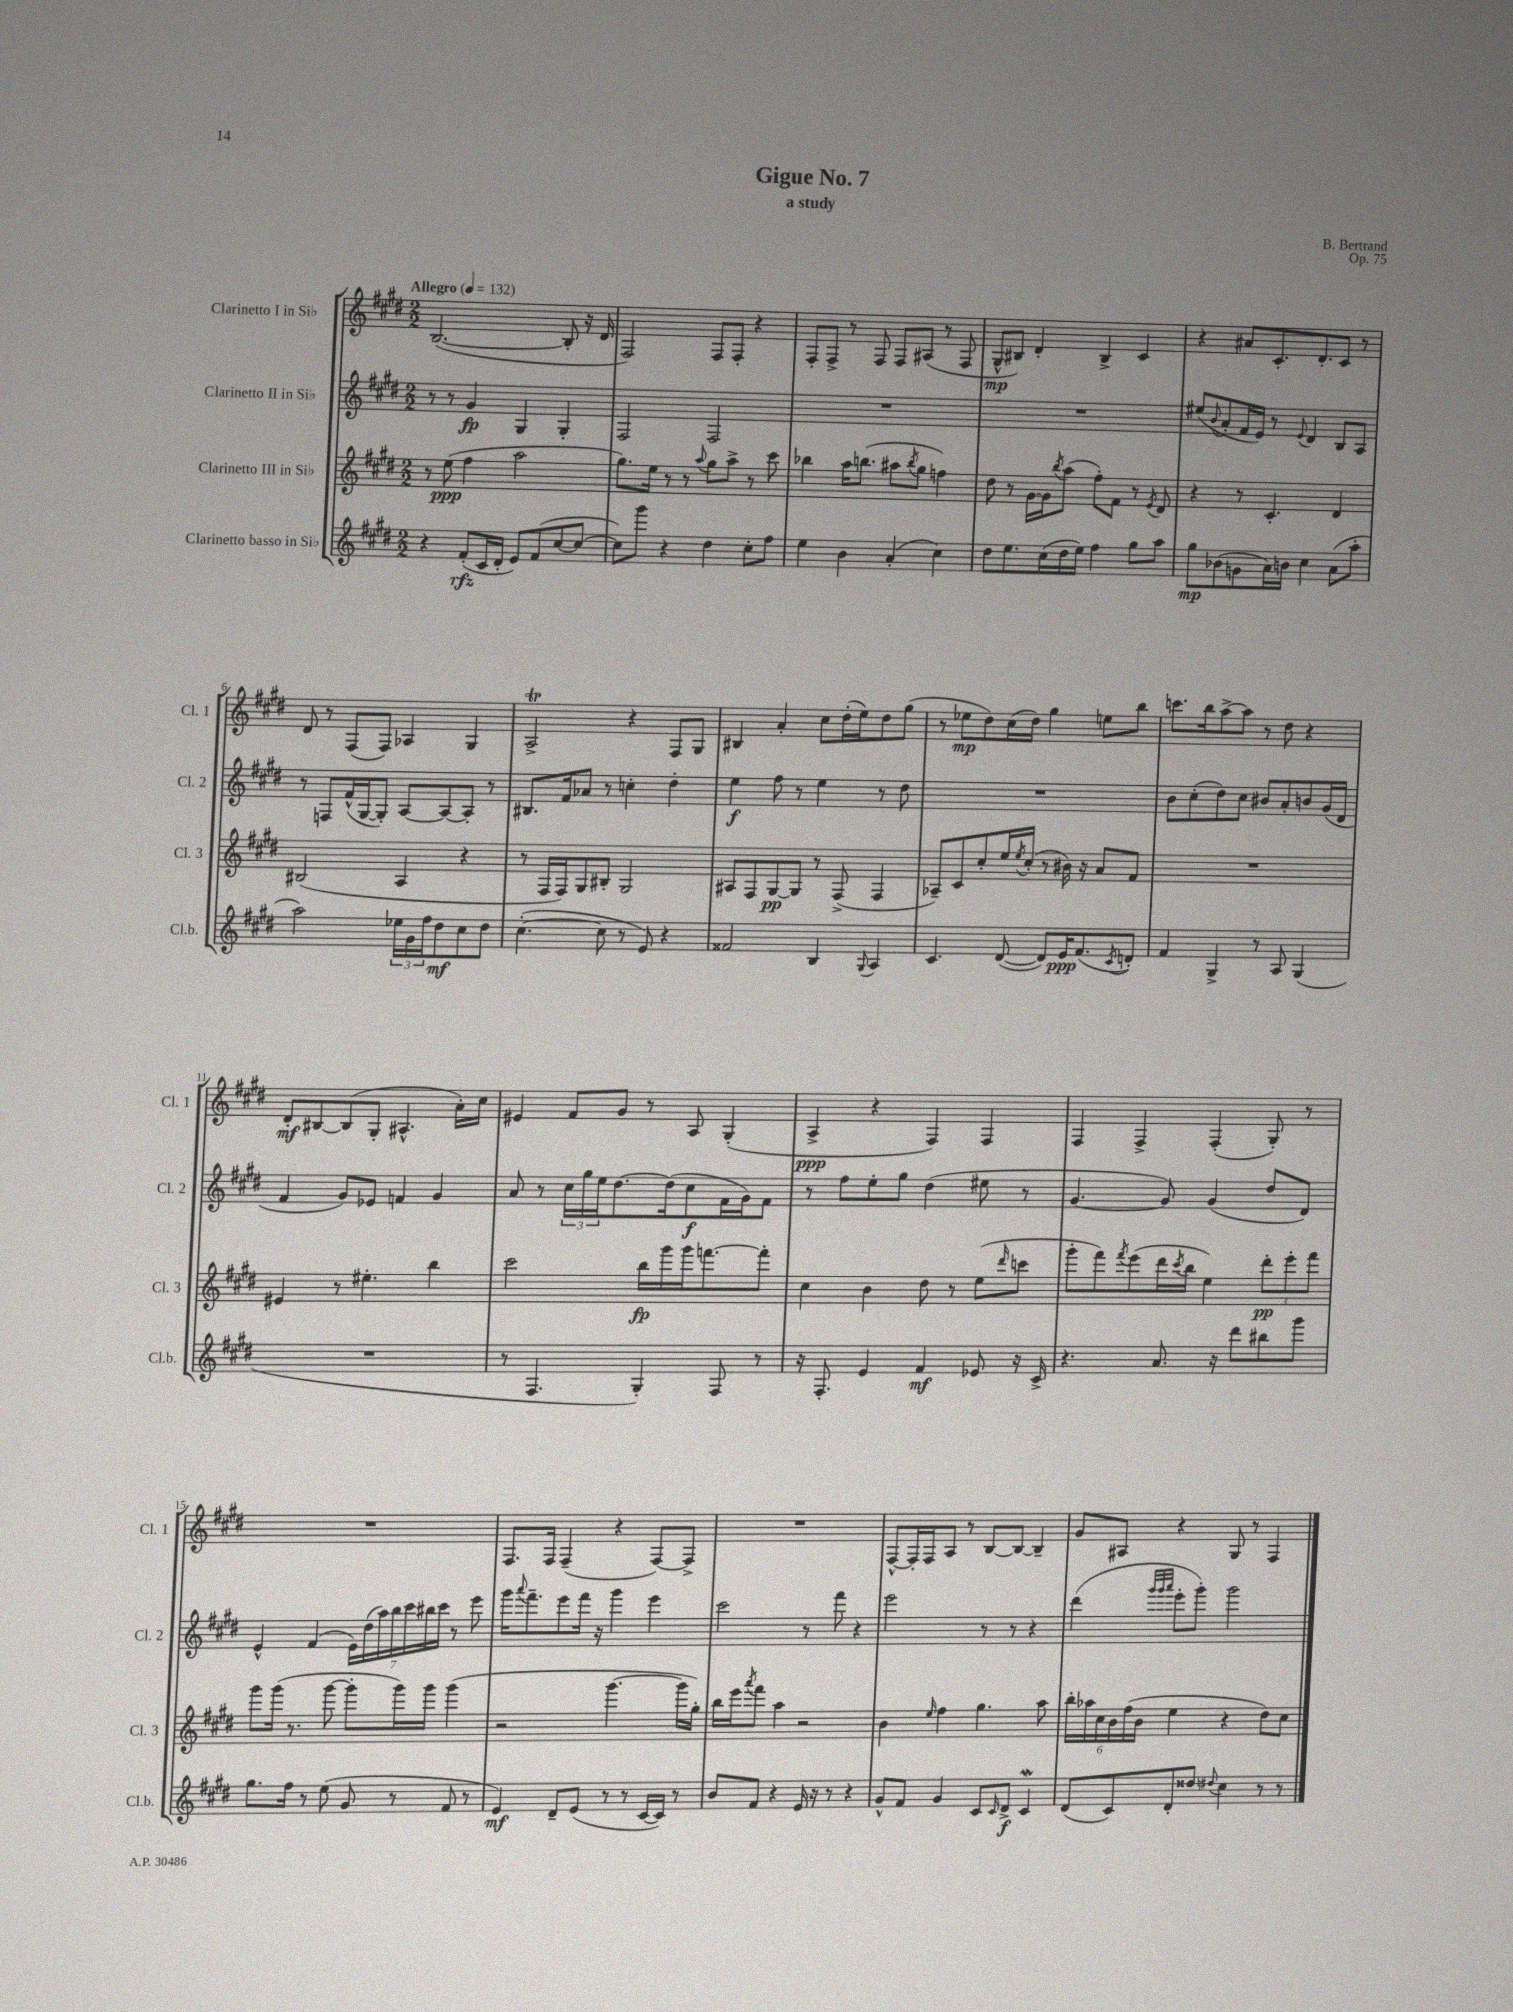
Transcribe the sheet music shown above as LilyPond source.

\header { title = "Gigue No. 7" composer = "B. Bertrand" subtitle = "a study" opus = "Op. 75" }
<<
\new StaffGroup <<
\new Staff = "s0" \with { instrumentName = "Clarinetto I in Sib" shortInstrumentName = "Cl. 1" } {
    \clef treble \key e \major \numericTimeSignature \time 2/2 \tempo "Allegro" 4 = 132
    b2.~( b8-. r16 dis'16 |
    fis2) fis8 fis8-. r4 |
    fis8-. fis8-> r8 fis8 fis8 ais8( r8 fis8 |
    gis8-^\mp bis8) dis'4-. bis4-> cis'4 |
    r4 ais'8 cis'8.-. dis'8.-. cis'8 r8 |
    dis'8 r8 fis8( fis8) aes4 gis4 |
    a2->\trill r4 fis8 gis8 |
    bis4 a'4-. cis''8 dis''16-.( e''16) dis''8 gis''8( |
    r8 ees''8\mp dis''8) cis''16( dis''16) gis''4 e''8 b''8 |
    c'''8. b''16 a''8~-> a''8 r8 dis''8 r4 |
    dis'8-.\mf bis8~ bis8( gis8-. ais4.-^ a'16-.) cis''16 |
    eis'4 fis'8 gis'8 r8 a8 gis4-.( |
    a4->\ppp r4 fis4) fis4 |
    fis4 fis4-> fis4-.( gis8-.) r8 |
    R1 |
    fis8. fis16 fis4--( r4 fis8~) fis8-> |
    R1 |
    fis8~-^ fis16-. fis16 a8 r8 b8~ b8~ b4-- |
    gis'8 ais8 r4 gis8 r8 fis4 \bar "|." |
}
\new Staff = "s1" \with { instrumentName = "Clarinetto II in Sib" shortInstrumentName = "Cl. 2" } {
    \clef treble \key e \major \numericTimeSignature \time 2/2
    r8 r8 gis'4\fp gis4 gis4-. |
    fis2 fis2 |
    R1 |
    R1 |
    eis''8( \appoggiatura { b'8 } a'8-. fis'16 e'16) r8 \appoggiatura { e'8 } dis'4 b8 a8 |
    r8 f8 fis'16-^( gis16~ gis8-.) a8~ a8~ a8-. r8 |
    bis8. fis'16 aes'8 r8 c''4-. dis''4-. |
    e''4\f fis''8 r8 e''4 r8 dis''8 |
    R1 |
    b'8 cis''8-.( dis''8) cis''8 bis'8 a'8-. b'8 gis'16( dis'16 |
    fis'4 gis'8) ees'8 f'4 gis'4 |
    a'8 r8 \tuplet 3/2 { cis''16 gis''16 e''16 } dis''8.~ dis''16( cis''8\f fis'16 gis'16) fis'8 |
    r8 fis''8 e''8-. gis''8 dis''4( eis''8 r8 |
    gis'4.~ gis'8) gis'4( dis''8 dis'8) |
    e'4-^ fis'4( \tuplet 7/4 { e'16) dis''16( a''16) b''16 cis'''16 bis''16 cis'''16 } r8 e'''8 |
    gis'''16 \appoggiatura { a'''8 } fis'''8.-- e'''8 fis'''16 r16 gis'''4 e'''4 |
    cis'''2 r8 fis'''8 r4 |
    e'''2 r8 r8 r4 |
    dis'''4( \grace { gis'''32 gis'''32 a'''32 } e'''8-. gis'''8-.) gis'''2 \bar "|." |
}
\new Staff = "s2" \with { instrumentName = "Clarinetto III in Sib" shortInstrumentName = "Cl. 3" } {
    \clef treble \key e \major \numericTimeSignature \time 2/2
    r8 e''8\ppp( fis''4 a''2 |
    gis''8.) e''16 r8 r8 \appoggiatura { a''8 } gis''8 a''8-> r8 cis'''8 |
    bes''4 a''16 b''8.( ais''8 \acciaccatura { b''8 } gis''8 f''4) |
    dis''8 r8 gis'16~ gis'16 \acciaccatura { b''8 } a''8( fis''8-.) fis'8 r8 \acciaccatura { e'8 } dis'8 |
    r4 r8 cis'4.-. dis'4 |
    bis2( a4 r4 |
    r8 fis16 fis16) gis8 bis8-. gis2 |
    ais8 fis8 gis8~\pp gis8 r8 fis8->( fis4 |
    aes8--) cis'8 cis''8-. e''16 \acciaccatura { e''8 } cis''16-.( r8 bis'16) r16 a'8 fis'8 |
    R1 |
    eis'4 r8 eis''4.-. b''4 |
    cis'''2 b''16\fp gis'''16 gis'''16 f'''8.~ f'''8-. |
    cis''4 b'4 dis''8 r8 e''8( \grace { dis'''16 } c'''8 |
    gis'''8-. fis'''8) \acciaccatura { fis'''8 } e'''8( dis'''16 \acciaccatura { cis'''8 } b''16 e''4) \tuplet 3/2 { dis'''8-.\pp e'''8-. fis'''8 } |
    gis'''8 gis'''16( r8. gis'''8~ gis'''8-. gis'''16) gis'''16 gis'''4( |
    r2 gis'''4.~ gis'''16 gis''16-.) |
    b''16 e'''16 \acciaccatura { a'''8 } fis'''8 a''4 r2 |
    b'4 \grace { e''16 } fis''4 gis''4. a''8 |
    \tuplet 6/4 { b''16-. aes''16 cis''16 b'16 fis''16( b'16 } e''4 r4 dis''8) cis''8 \bar "|." |
}
\new Staff = "s3" \with { instrumentName = "Clarinetto basso in Sib" shortInstrumentName = "Cl.b." } {
    \clef treble \key e \major \numericTimeSignature \time 2/2
    r4 fis'8-.\rfz( cis'16 dis'16-. e'8) fis'8( cis''8~ cis''8~ |
    cis''8) gis'''8 r4 dis''4 cis''8-. fis''8 |
    e''4 b'4 a'4-.( cis''4) |
    dis''8 e''8. cis''16( dis''16 e''16) fis''4 gis''8 a''8 |
    gis''8\mp bes'8( g'8 a'16) b'16 cis''4 a'8( a''8-. |
    a''2) \tuplet 3/2 { ees''16 gis'16 fis''16 } dis''8\mf cis''8 dis''8 |
    cis''4.~-.( cis''8 r8 e'8) r4 |
    fisis'2 b4 \appoggiatura { gis8 } a4 |
    cis'4. dis'8~( dis'8) e'16\ppp fis'8.( \acciaccatura { cis'8 } d'8-.) |
    fis'4 gis4-> r8 a8 gis4( |
    R1 |
    r8 fis4. gis4-.) fis8 r8 |
    r16 fis8.-. e'4 fis'4\mf ees'8 r16 cis'16-> |
    r4. a'8. r16 dis'''8 bis''8 gis'''8 |
    gis''8. fis''16 r8 e''8( gis'8 r8 fis'8 r8 |
    e'4\mf) dis'8-- e'8( r8 r8 cis'16~ cis'16) r8 |
    b'8 fis'8 r4 e'16 r16 r8 r4 |
    gis'8-^ fis'8 gis'4 cis'8 \grace { cis'16 } dis'8->\f cis'4\mordent |
    dis'8( cis'8) dis'8-. disis''8 \appoggiatura { dis''8 } cis''4 r8 r8 \bar "|." |
}
>>
>>
